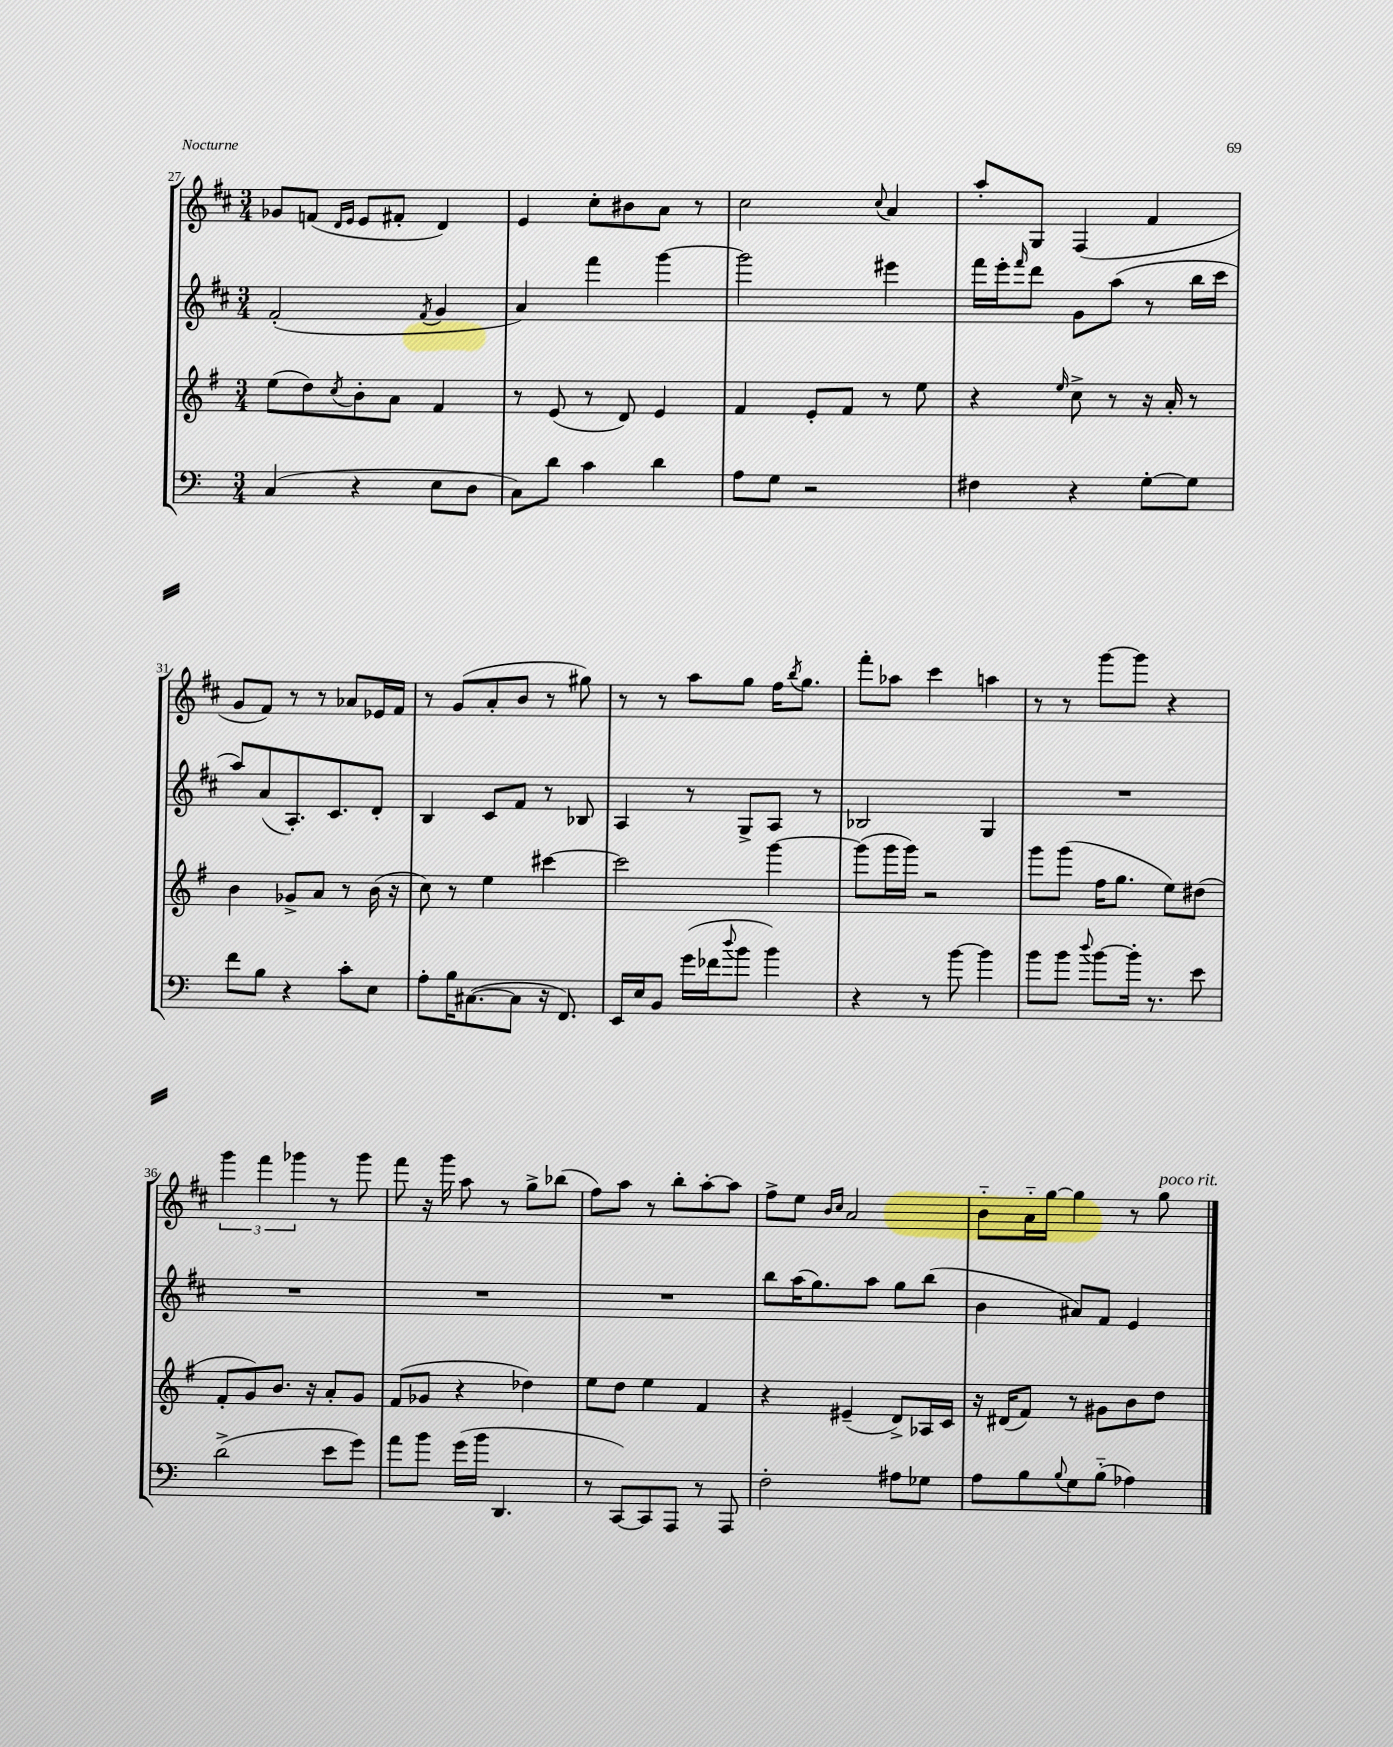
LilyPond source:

<<
\new StaffGroup <<
\new Staff = "s0" {
    \clef treble \key d \major \numericTimeSignature \time 3/4
    ges'8 f'8( \grace { d'16 e'16 } e'8 fis'8-. d'4) |
    e'4 cis''8-. bis'8 a'8 r8 |
    cis''2 \appoggiatura { cis''8 } a'4 |
    a''8-. g8 fis4( fis'4 |
    g'8 fis'8) r8 r8 aes'8 ees'16 fis'16 |
    r8 g'8( a'8-. b'8 r8 gis''8) |
    r8 r8 a''8 g''8 fis''16 \acciaccatura { b''8 } g''8. |
    fis'''8-. aes''8 cis'''4 a''4 |
    r8 r8 g'''8~ g'''8 r4 |
    \tuplet 3/2 { g'''4 fis'''4 ges'''4 } r8 ges'''8 |
    fis'''8 r16 g'''16 a''8 r8 g''8-> bes''8( |
    fis''8) a''8 r8 b''8-. a''8~-. a''8 |
    fis''8-> e''8 \grace { b'16 cis''16 } a'2 |
    b'8-_ a'16-_ g''16~ g''4 r8 g''8^\markup { \italic "poco rit." } \bar "|." |
}
\new Staff = "s1" {
    \clef treble \key d \major \numericTimeSignature \time 3/4
    fis'2-.( \acciaccatura { fis'8 } g'4 |
    a'4) fis'''4 g'''4~ |
    g'''2 eis'''4 |
    fis'''16 e'''16-. \grace { fis'''16 } d'''8 g'8 a''8( r8 b''16 cis'''16 |
    a''8) a'8( a8.-.) cis'8. d'8-. |
    b4 cis'8 fis'8 r8 bes8 |
    a4 r8 g8-> a8 r8 |
    bes2 g4 |
    R2. |
    R2. |
    R2. |
    R2. |
    b''8 a''16( g''8.) a''8 g''8 b''8( |
    b'4 ais'8) fis'8 e'4 \bar "|." |
}
\new Staff = "s2" {
    \clef treble \key g \major \numericTimeSignature \time 3/4
    e''8( d''8) \acciaccatura { c''8 } b'8-. a'8 fis'4 |
    r8 e'8( r8 d'8) e'4 |
    fis'4 e'8-. fis'8 r8 e''8 |
    r4 \grace { e''16 } c''8-> r8 r16 a'16-. r8 |
    b'4 ges'8-> a'8 r8 b'16( r16 |
    c''8) r8 e''4 cis'''4~ |
    cis'''2 g'''4~ |
    g'''8( g'''16 g'''16) r2 |
    g'''8 g'''8( fis''16 g''8. e''8) dis''8( |
    fis'8-. g'8) b'8. r16 a'8-. g'8 |
    fis'8( ges'8 r4 des''4) |
    e''8 d''8 e''4 fis'4 |
    r4 eis'4--( d'8->) aes16 c'16 |
    r16 dis'16( fis'8) r8 gis'8 b'8 d''8 \bar "|." |
}
\new Staff = "s3" {
    \clef bass \key c \major \numericTimeSignature \time 3/4
    c4( r4 e8 d8 |
    c8) d'8 c'4 d'4 |
    a8 g8 r2 |
    fis4 r4 g8~-. g8 |
    f'8 b8 r4 c'8-. e8 |
    a8-. b16 cis8.~( cis8 r16 f,8.) |
    e,16 e16 b,8 g'16( fes'16 \appoggiatura { d''8 } b'8 b'4) |
    r4 r8 b'8~ b'4 |
    b'8 b'8 \appoggiatura { d''8 } b'8~ b'16-. r8. e'8 |
    d'2->( e'8 g'8) |
    a'8 b'8 g'16( b'16 d,4. |
    r8 c,8~) c,8 a,,8 r8 a,,8 |
    f2-. ais8 ges8 |
    a8 b8 \appoggiatura { b8 } g8 b8-_( aes4) \bar "|." |
}
>>
>>
\layout { \context { \Score currentBarNumber = #27 } }
